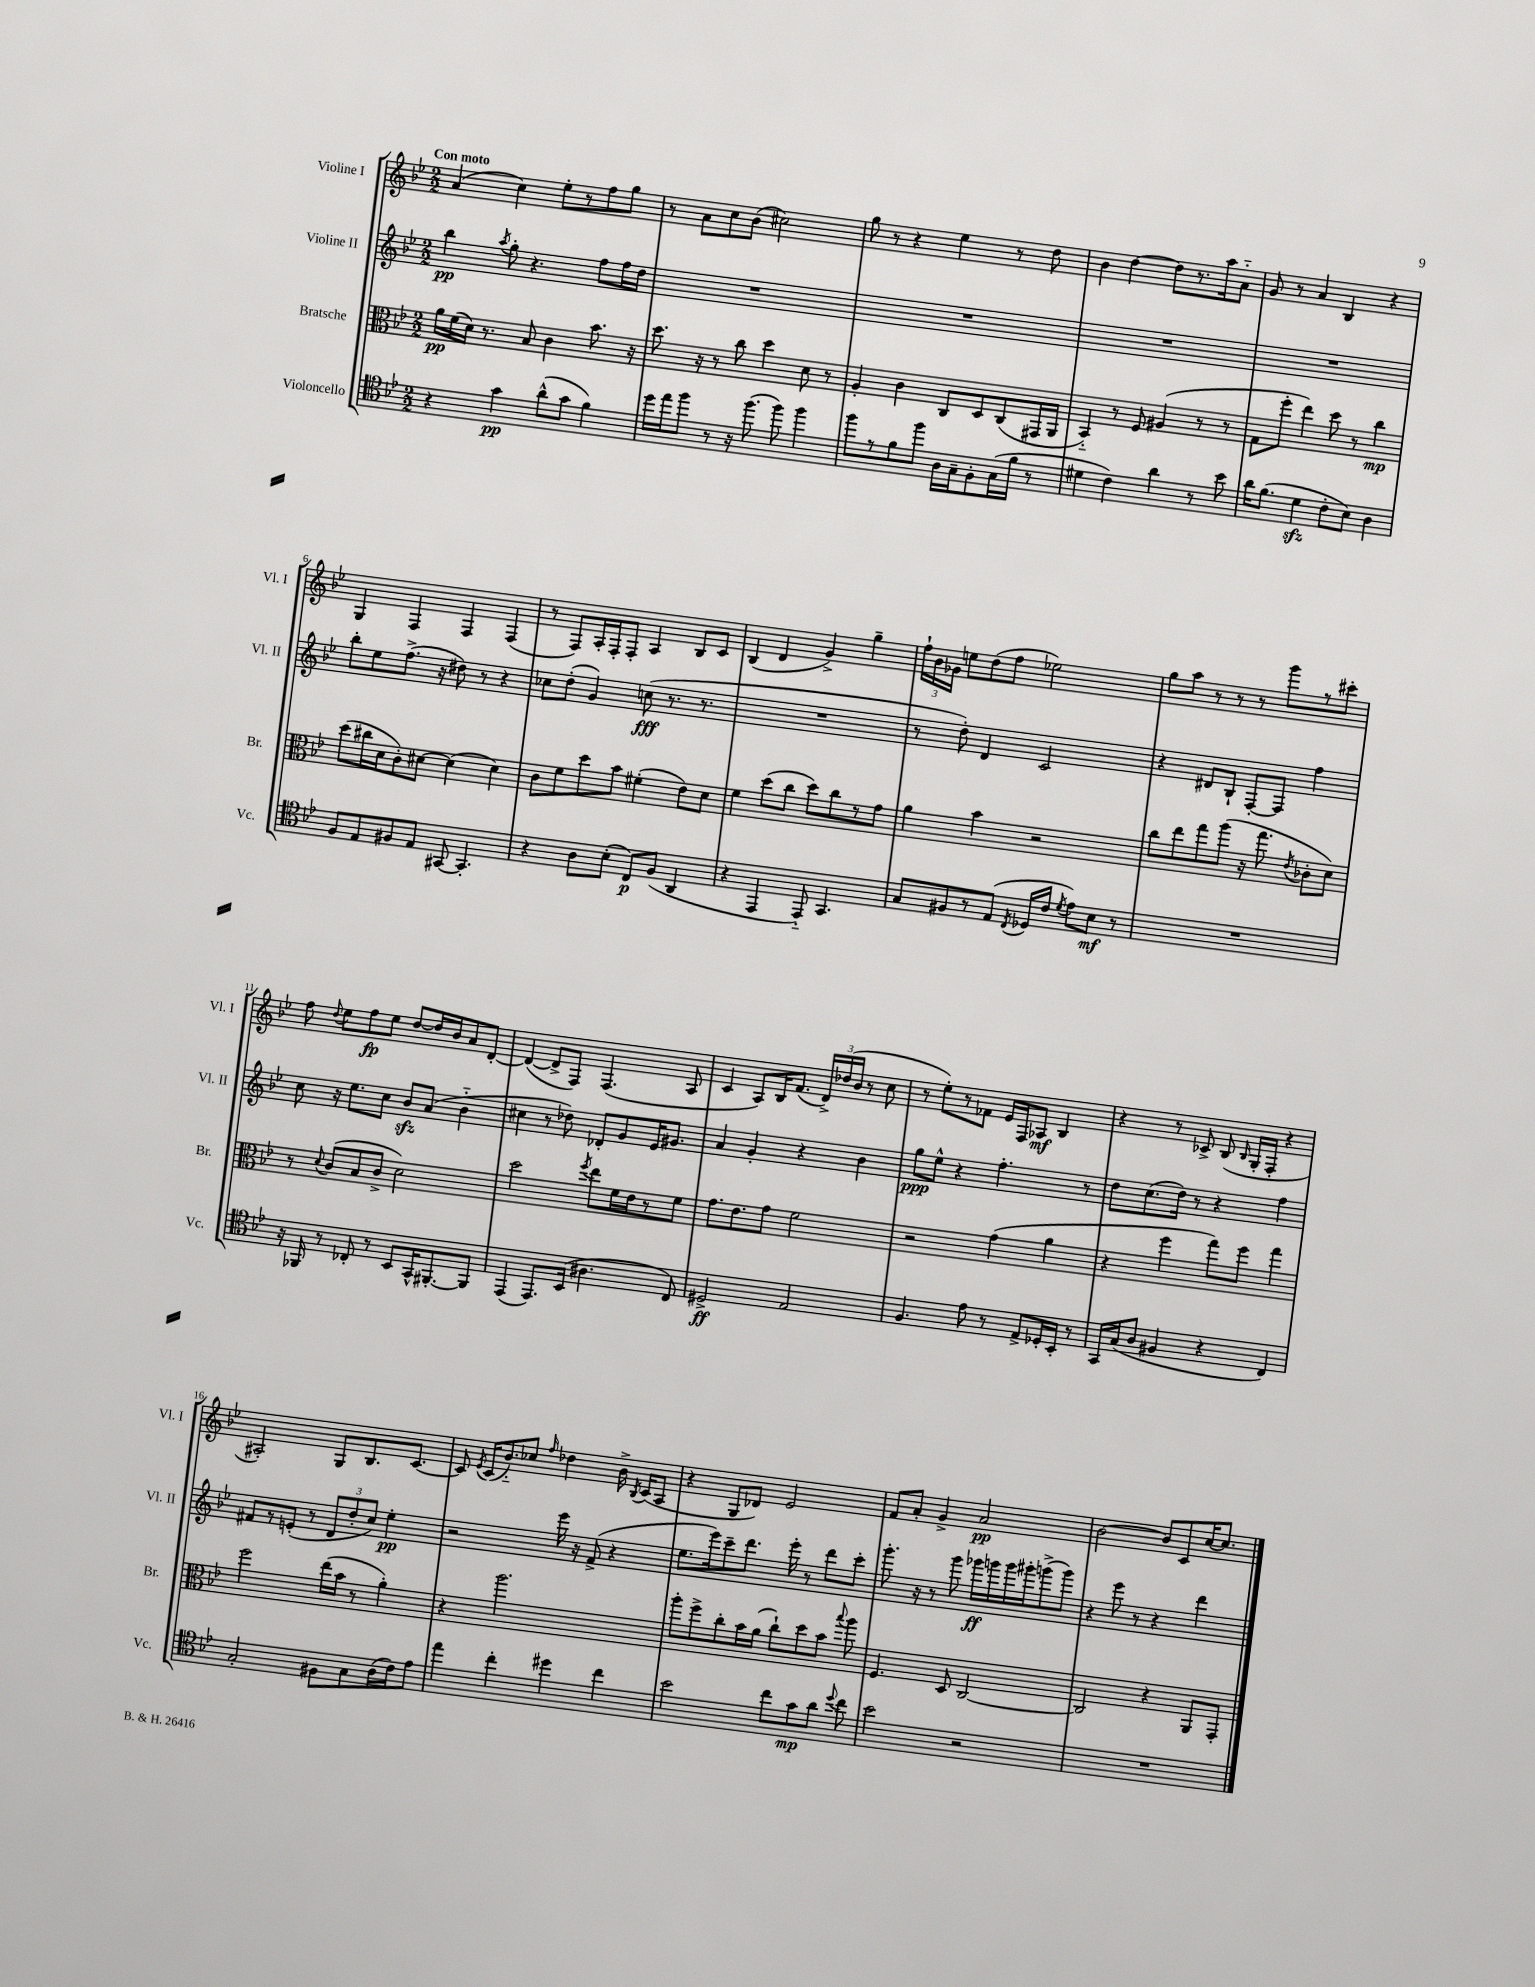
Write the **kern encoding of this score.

**kern	**kern	**kern	**kern
*staff4	*staff3	*staff2	*staff1
*clefC4	*clefC3	*clefG2	*clefG2
*k[b-e-]	*k[b-e-]	*k[b-e-]	*k[b-e-]
*M2/2	*M2/2	*M2/2	*M2/2
4r	16a	4bb-	(4a
.	(16f	.	.
.	16d)	.	.
.	8.r	.	.
.	.	8qaa	.
4g	.	8gg'	4cc)
.	8B-	4.r	.
(8a^^	4c	.	8ee-'
8g	.	.	8r
4f)	8.b-	8ff	8ff
.	.	16ff	8gg
.	16r	16dd	.
=	=	=	=
16dd	8.dd	1r	8r
16ee-	.	.	.
8ff	.	.	8a
.	16r	.	.
8r	8r	.	8cc
16r	8cc	.	(8b-
(8.ff	.	.	.
.	4dd	.	2cc#)
8ff)	.	.	.
4ff	8d	.	.
.	8r	.	.
=	=	=	=
8ff	4A'	1r	8gg
8r	.	.	8r
8f	4c	.	4r
8ff	.	.	.
16A	8C	.	4ee-
16G~	.	.	.
8F'	8D	.	.
(16G	(8C	.	8r
16f	.	.	.
8r	16GG#	.	8dd
.	16AA	.	.
=	=	=	=
4d#	4BB-'~)	1r	4b-
4c)	8r	.	[4dd
.	8F	.	.
4a	(4A#	.	8dd]
.	.	.	8.r
8r	8r	.	.
.	.	.	16aa
8b-	8r	.	8a'~
=	=	=	=
16a	8G	1r	8g
(8.f	.	.	.
.	8ff'	.	8r
4d	4ee-)	.	4a
8c'	8dd	.	4B-
8B-)	8r	.	.
4A	4cc	.	4r
=	=	=	=
8F	(8dd	8bb-'	4G
8E-	16cc#	8ee-	.
.	16d	.	.
8F#	8c')	(8.ff^	4F
8E-	[8d#	.	.
.	.	16r	.
[8GG#	(4d#]	8dd#)	4F
4.GG#']	.	8r	.
.	4d#)	4r	(4F
=	=	=	=
4r	8c	8cc-	8r
.	8f	(8dd'	8F)
8A	8dd	4g)	16A'
.	.	.	16F'
(8B-'	8b-	.	8F'
8C)	(4f#'	(8cc	4A
(8F	.	8.r	.
4AA	8e-)	.	8B-
.	.	8.r	.
.	8d	.	8c
=	=	=	=
4r	4f	1r	(4B-
4EE-	(8dd	.	4d
.	8cc	.	.
8EE-'~)	8dd)	.	4g^)
4.GG	8cc	.	.
.	8r	.	4gg~
.	8g	.	.
=	=	=	=
8G	4a	8r	24ff`
.	.	.	24b-
.	.	.	24g-
8F#	.	8dd')	8ee
8r	4b-	4d	(8dd
(8E-	.	.	8ff
8qC	.	.	.
16D-	2r	2c	2ee-)
16c	.	.	.
8qd	.	.	.
8e-)	.	.	.
8B-	.	.	.
8r	.	.	.
=	=	=	=
1r	8cc	4r	8gg
.	8ee-	.	8aa
.	8gg	8d#	8r
.	(8aa	8B-`	8r
.	16r	[8F'	8r
.	8.gg	.	.
.	.	8F]	8ggg
.	8qe-	.	.
.	8c-'	4ff	8r
.	8d)	.	8ccc#'
=	=	=	=
16r	8r	8cc	8ff
16FF-	.	.	.
.	8qqd	.	8qqdd
8r	(8c	16r	8ee-
.	.	8.ee-	.
8C-'	8B-	.	8ff
8r	8c^	8cc	8ee-
8BB-	2d)	8b-	[8dd
16GG^^	.	(8a	16dd]
[8.FF#'	.	.	16b-
.	.	4b-'~	8a
8FF#]	.	.	[8d'
=	=	=	=
(4EE-	2dd	4cc#	(4d_
8.EE-)	.	8r	8d^]
.	.	8dd-)	8F)
(16BB-	.	.	.
.	8qff	.	.
4.A#	8ee-	8d-'	(4.F
.	16f	8g	.
.	16e-	.	.
.	8r	16e-	.
.	.	8.g#	.
8C)	8f	.	8A
=	=	=	=
2D#^	8.g	4a	4c
.	8.e-	.	.
.	.	4g'	8A)
.	8g	.	16B-
.	.	.	(8.f
2E-	2f	4r	.
.	.	.	24d^)
.	.	.	(24dd-
.	.	.	24b-
.	.	4b-	8r
.	.	.	8cc
=	=	=	=
4.F	2r	8gg	8r
.	.	8ee-^^	8ee-')
.	.	4r	8r
8e-	.	.	8f-
8r	(4g	4.ff'	16e-
.	.	.	16F
8E-^	.	.	8A-
16D-'	4a	.	4B-
16BB-'	.	.	.
8r	.	8r	.
=	=	=	=
16GG	4r	8dd	4r
(16G	.	.	.
8A	.	(8.cc	.
4F#	4ff	.	8r
.	.	16dd)	.
.	.	8r	8c-^
4r	8gg)	4r	(8B-
.	.	.	16qqB-
.	8ff	.	16G'
.	.	.	16F'
4C)	4gg	4ff	4r
=	=	=	=
2G'	2ff	8f#	2A#')
.	.	8r	.
.	.	(8e'	.
.	.	8r	.
8F#	(16ee-	12d	8G
.	16b-	.	.
.	.	12dd'	.
8G	8r	.	8.B-
.	.	12cc)	.
(16A	4a')	4ee-'	.
16c)	.	.	[8.c
8e-	.	.	.
=	=	=	=
4ee-	4r	2r	8c]
.	.	.	8qe-
.	.	.	(16c
.	.	.	8.b-'~)
4cc'	2.aa	.	.
.	.	.	8cc-
.	.	.	16qqff
4dd#	.	16eee-	4dd-
.	.	16r	.
.	.	(8f^	.
4cc	.	4r	16b-^
.	.	.	8qB-
.	.	.	(16c
.	.	.	8A
=	=	=	=
2b-	8aa'	8.ee-	4r
.	8ff^	.	.
.	.	16eee-)	.
.	8cc'	8ccc~	8G
.	16b-	8.ddd	8d-)
.	(16a	.	.
8cc	8cc`)	.	2e-
.	.	16eee-'	.
8g	8dd	8r	.
8a	8b-	8ddd	.
8qqdd	8qqbb-	.	.
8cc	8aa	8ccc'	.
=	=	=	=
2b-	4.F	8.ggg'	8f
.	.	.	8a'
.	.	16r	.
.	.	8r	4g^
.	8D	8ggg	.
2r	[2C	16ggg-	2a
.	.	16ggg	.
.	.	16ggg	.
.	.	16ggg#'	.
.	.	(8ggg^	.
.	.	8ggg)	.
=	=	=	=
1r	2C]	4r	[2b-
.	.	8eee-	.
.	.	8r	.
.	4r	4r	8b-]
.	.	.	8c
.	8AA	4ddd	[16cc
.	.	.	8.cc]
.	8GG'	.	.
==	==	==	==
*-	*-	*-	*-
